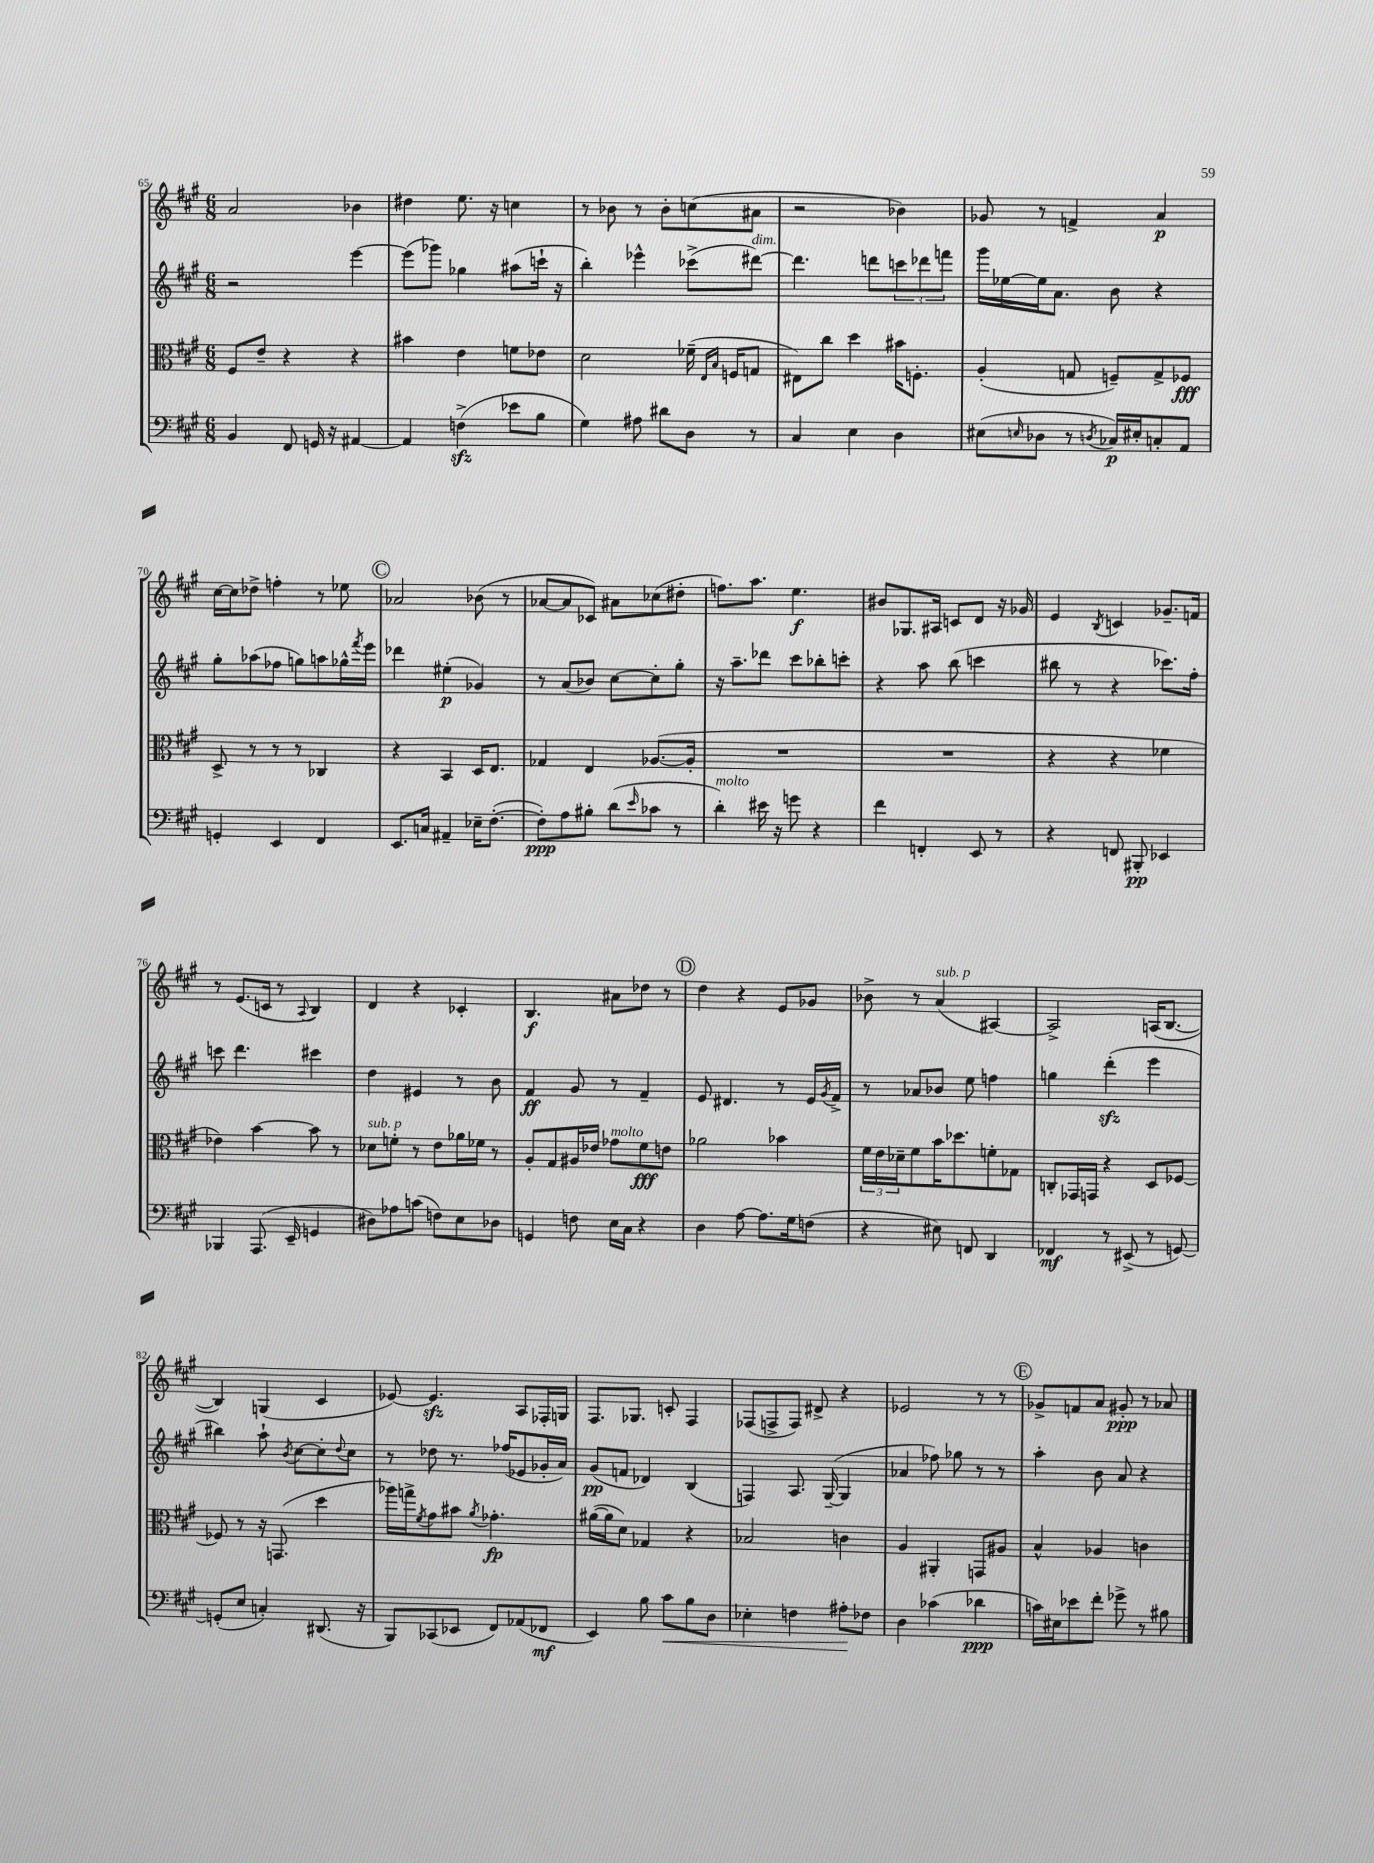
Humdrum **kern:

**kern	**kern	**kern	**kern
*staff4	*staff3	*staff2	*staff1
*clefF4	*clefC3	*clefG2	*clefG2
*k[f#c#g#]	*k[f#c#g#]	*k[f#c#g#]	*k[f#c#g#]
*M6/8	*M6/8	*M6/8	*M6/8
4BB/	8F#/L	2r	2a/
.	8e~/J	.	.
8FF#/	4r	.	.
16GG/	.	.	.
16r	.	.	.
[4AA#/	4r	[4eee\	4b-\
=	=	=	=
4AA#/]	4b#\	(8eee\]L	4dd#\
.	.	8ggg-\J)	.
(4F^\	4e\	4gg-\	8.ee\
.	.	.	16r
8e-\L	8f\L	(8aa#\L	4cc\
8B\J	8e-\J	16ccc`\Jk	.
.	.	16r	.
=	=	=	=
4G#\)	2d\	4bb'\)	8r
.	.	.	8b-\
8A#\	.	4eee-^^\	8r
8d#\L	.	.	8b-'\L
8D\J	(16f-~\	(8ccc-^\L	(8cc\
.	16qqE/LL	.	.
.	16qqB/JJ	.	.
.	16F/LK	.	.
8r	8G/J	[8ddd#\J)	8a#\J
=	=	=	=
4C#/	8E#\L)	4.ddd#\]	2r
.	8cc#\J	.	.
4E\	4dd\	.	.
.	.	8ddd\L	.
4D\	16b#\LK	12ccc\	4b-\)
.	8.F'\J	.	.
.	.	12ddd-\	.
.	.	12fff\J	.
=	=	=	=
(8E#\L	(4A'/	16ggg#\LL	8g-/
.	.	[16ee-\	.
16qqE/	.	.	.
8D-\J	.	16ee-\]J	8r
.	.	8.a\J	.
8r	8G/	.	4f^/
8qD/	.	.	.
16C-/LL)	8F~/L)	8b\	.
16E#'/J	.	.	.
8C'/	8G^/	4r	4a/
8AA/J	8F-/J	.	.
=	=	=	=
4GG'/	8D^/	8gg#'\L	[16cc#\LL
.	.	.	16cc#\]J
.	8r	(8aa-\	8dd-^\J
4EE/	8r	8ff-\J	4ff'\
.	8r	8gg\L)	.
4FF#/	4C-/	8aa\	8r
.	.	16gg-^^\L	8ee-\
.	.	8qfff#/	.
.	.	16eee\JJ	.
=	=	=	=
8.EE/L	4r	4ddd-\	2a-/
16C/Jk	.	.	.
4AA#~/	4BB/	(4ee#'\	.
16E-~\LK	16D/LK	4g-/)	(8b-\
([8.F#'\J	8.E/J	.	.
.	.	.	8r
=	=	=	=
8F#'\]L)	4G-/	8r	[8a-/L
8A\	.	(8a/L	8a-/]
8B#'\J	4E/	8b-/J)	8c-/J)
(8d\L	.	[8cc#\L	8a#\L
16qqe/	.	.	.
8c-\J	([8.A-/L	8cc#'\]	(8cc-\
8r	.	8gg#'\J	8dd#'\J
.	16A-'/]Jk	.	.
=	=	=	=
4d'\)	2.r	16r	8.ff\L)
.	.	8.aa~\L	.
.	.	.	8.aa\J
16e#\	.	8ddd-\J	.
16r	.	.	.
8g\	.	8ccc#\L	4.ee\
4r	.	8bb-'\	.
.	.	8ccc'\J	.
=	=	=	=
4f#\	2.r	4r	8b#/L
.	.	.	8.G-/
4FF'/	.	8aa\	.
.	.	.	16A#/Jk
.	.	(8bb\	8c/L
8EE/	.	4ccc\	8d/J
8r	.	.	16r
.	.	.	16g-/
=	=	=	=
4r	4r	8bb#\	4e/
.	.	8r	.
.	.	.	8qB/
8FF/	4r	4r	4c/
8BBB#'/	.	.	.
4EE-/	4f-\	8.ccc-\L)	8.g-~/L
.	.	16ff#'\Jk	16f/Jk
=	=	=	=
4BBB-/	4e-\)	8ccc\	8r
.	.	4.ddd\	(8.e/L
(8.AAA/	[4b\	.	.
.	.	.	16c/Jk
.	.	.	8r
16EE~/	.	.	.
.	.	.	8qqA/
4GG/	8b\]	4ccc#\	4B/)
.	8r	.	.
=	=	=	=
8D#\L)	8d-\L	4dd\	4d/
8A-\	8f'\J	.	.
(8c\J	8r	4e#/	4r
8F\L)	8e\L	.	.
8E\	16a-\L	8r	4c-'/
.	16f-\JJ	.	.
8D-\J	8r	8b\	.
=	=	=	=
4GG/	8A'/L	4f#/	4.B/
.	8G#/	.	.
8F\	16A#/L	8g#/	.
.	16e-/JJ	.	.
16E\LL	8g-\L	8r	8a#\L
16C#\JJ	.	.	.
4r	8f#\	4f#~/	8dd-\J
.	8e\J	.	8r
=	=	=	=
4D\	2a-\	8e/	4dd\
.	.	4.d#/	.
[8A\	.	.	4r
8.A\]L	.	.	.
.	4b-\	8r	8e/L
16G#\k	.	.	.
(8F\J	.	16e/LL	8g-/J
.	.	8qg#/	.
.	.	16f#^/JJ	.
=	=	=	=
4r	24f#\LL	8r	8b-^\
.	24e\	.	.
.	24d-~\J	.	.
.	8f#\	8a-/L	8r
8E#\)	16b\K	8b-/J	(4a/
.	8.dd-\	.	.
8FF/	.	8ee\	.
4DD/	8f'\	4ff\	[4A#/)
.	8G-\J	.	.
=	=	=	=
4FF-/	8C'/L	4gg\	2A#^/]
.	16GG-/L	.	.
.	16GG/JJ	.	.
8r	4r	(4ddd'\	.
(8EE#^/	.	.	.
8r	8D/L	4eee\	(16A/LK
.	.	.	[8.B/J
[8GG/)	[8F-/J	.	.
=	=	=	=
(8GG'/]L	8F-/]	4bb#\)	4B/])
8E/J	8r	.	.
4C'/)	16r	8aa`\	(4G/
.	(8.GG/	.	.
.	.	8qb/	.
.	.	[8cc#\L	.
(8.DD#/	4dd\	8cc#'\]	4c#/
.	.	8qqdd/	.
.	.	8cc#\J	.
16r	.	.	.
=	=	=	=
8BBB/L)	16aa-\LL)	8r	[8e-/)
.	16gg^\J	.	.
.	8qf#/	.	.
(8CC-/	8g#\	8dd-\	4.e-/]
8EE-/J	8b#\J	8.r	.
.	8qa/	.	.
8FF#/L)	4.g-'\	.	.
.	.	(16ff-/LK	.
(8AA-/	.	8e-/	8A/L
8FF-/J	.	16g-'/L	16F-'/L
.	.	16a/JJ)	16G/JJ
=	=	=	=
4EE/)	([16a#\LL	(8g#/L	8.F#/L
.	16a#\]J	.	.
.	8d\J)	8f/J	.
.	.	.	8.G-/J
8B\	4G-/	4d-/)	.
8c#\L	.	.	8c'/
8B\	4r	(4B/	4F#/
8D\J	.	.	.
=	=	=	=
4E-'\	2B-/	4F/)	(8F-/L
.	.	.	8F^/
4F\	.	8.A/	8F/J)
.	.	.	8d#^/
.	.	([16G#~/	.
8A#'\L	4c\	4G#/]	4r
8F-\J	.	.	.
=	=	=	=
4D\	4A/	4a-/	2e-/
(4c-\	4AA#'/	8ff-\)	.
.	.	8gg-\	.
4d-\	8GG/L	8r	8r
.	8A#/J	8r	8r
=	=	=	=
16c\LL)	4B^^/	4aa'\	8g-^/L
16E#\J	.	.	.
8e-\	.	.	8f/
8f#'\J	4A-/	8b\	8a/J
8g-^\	.	8a/	8g#'/
8r	4c\	4r	8r
8B#\	.	.	8a-/
==	==	==	==
*-	*-	*-	*-
